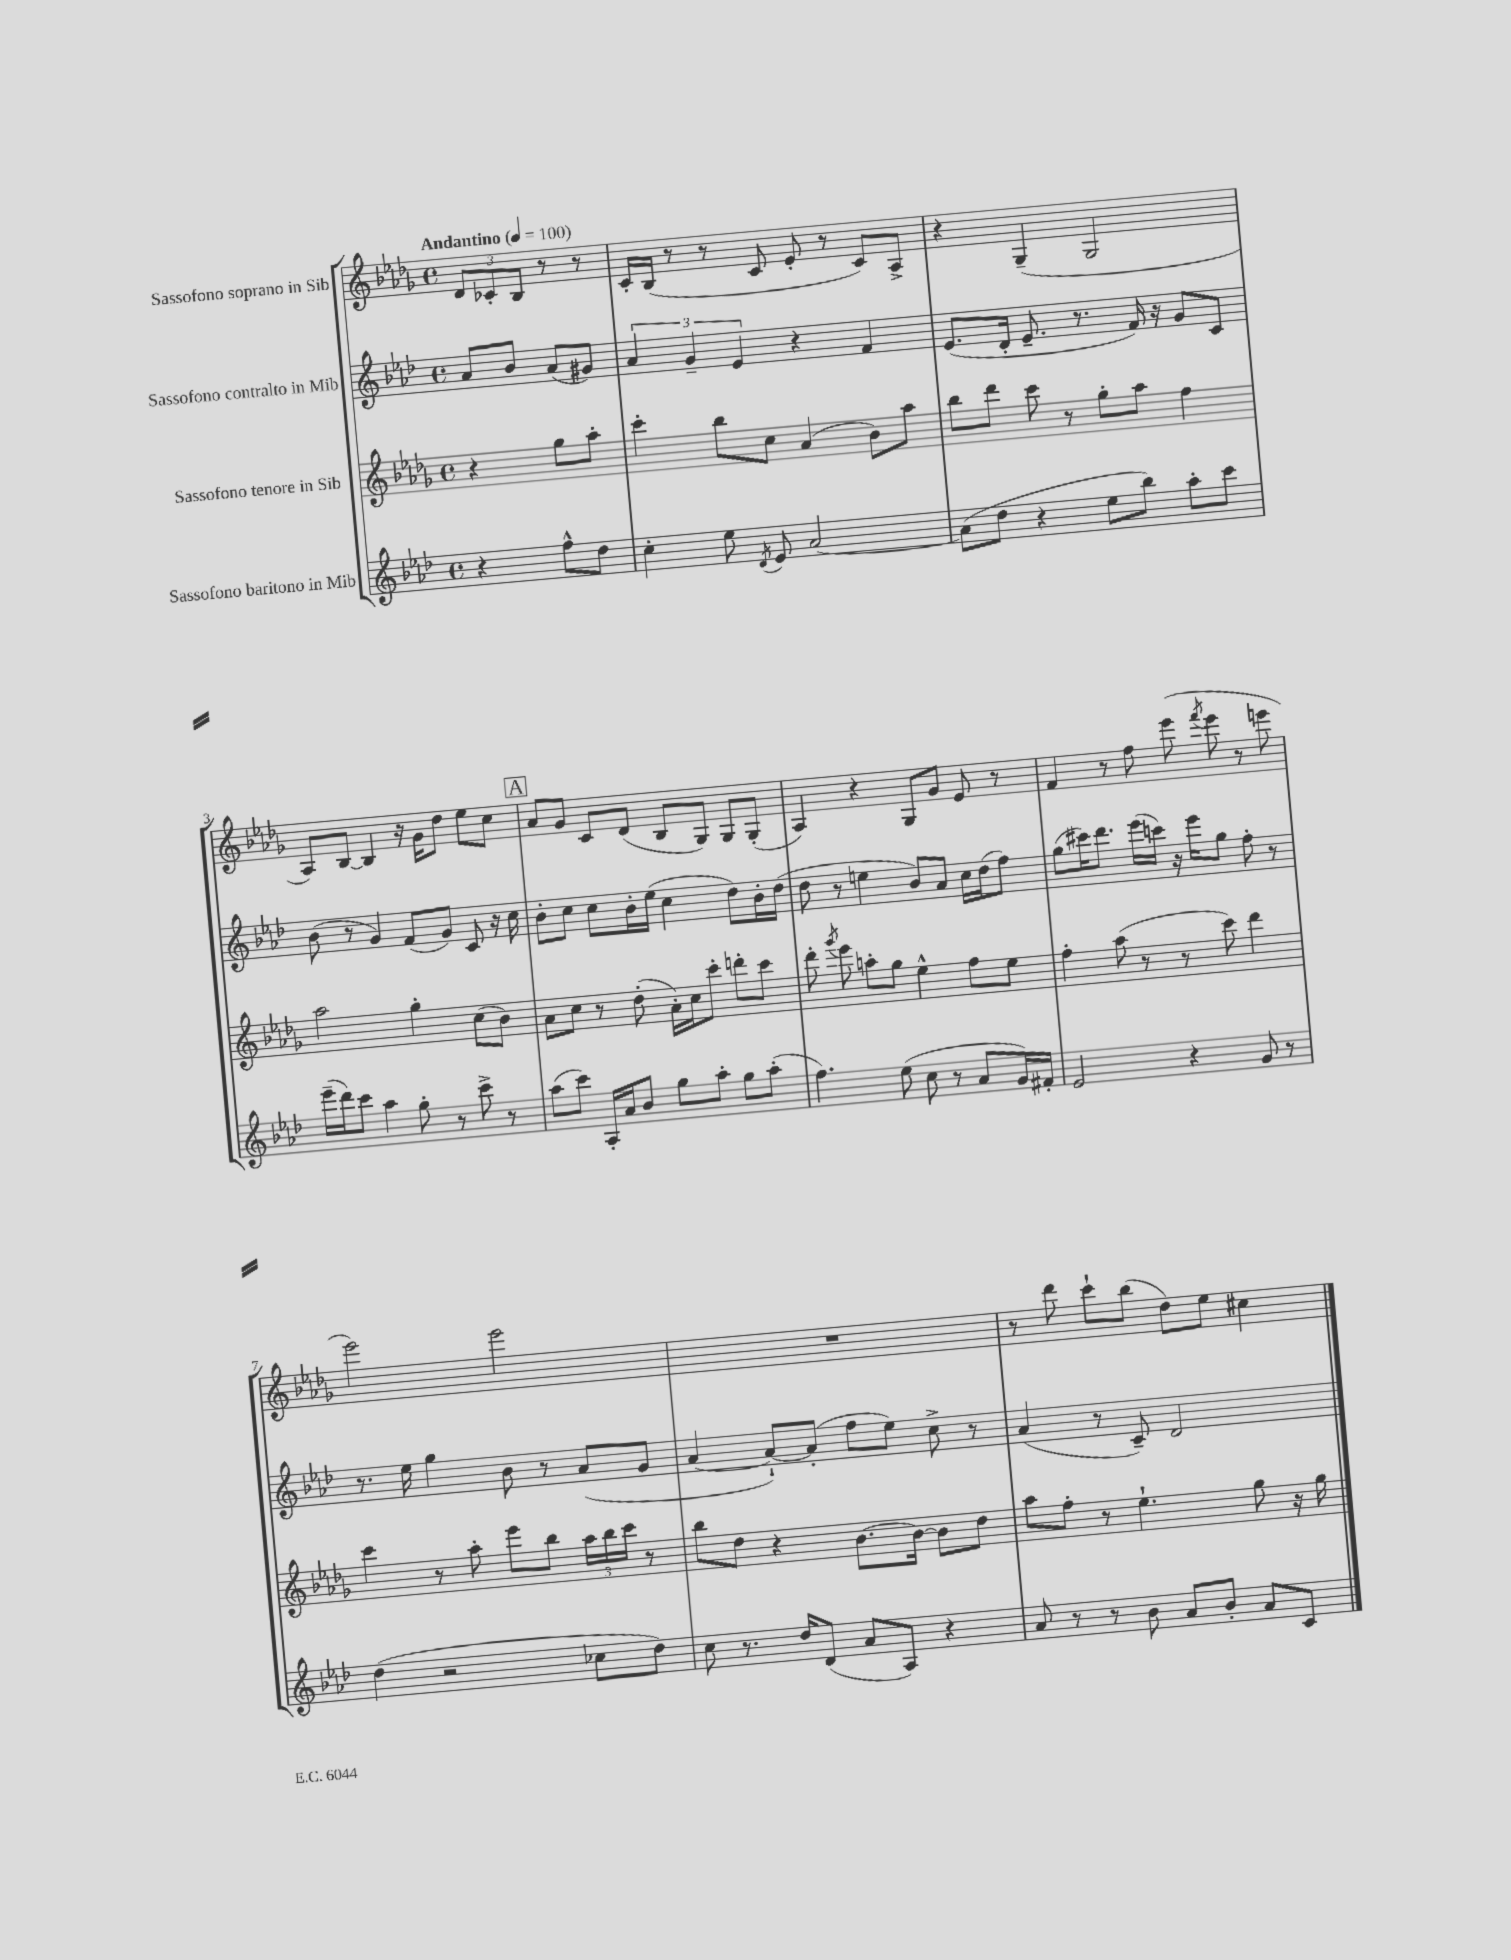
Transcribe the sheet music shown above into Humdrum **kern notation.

**kern	**kern	**kern	**kern
*staff4	*staff3	*staff2	*staff1
*clefG2	*clefG2	*clefG2	*clefG2
*k[b-e-a-d-]	*k[b-e-a-d-g-]	*k[b-e-a-d-]	*k[b-e-a-d-g-]
*M4/4	*M4/4	*M4/4	*M4/4
*met(c)	*met(c)	*met(c)	*met(c)
*MM100	*MM100	*MM100	*MM100
4r	4r	8a-	12d-
.	.	.	12c-'
.	.	8b-	.
.	.	.	12B-
8ff^^	8gg-	(8a-	8r
8dd-	8aa-'	8g#)	8r
=	=	=	=
4cc'	4ccc'	6a-	16c'
.	.	.	(16B-
.	.	.	8r
.	.	6g~	.
8ee-	8bb-	.	8r
.	.	6e-	.
8qd-	.	.	.
8e-	8cc	.	8c
[2a-	(4a-	4r	8e-'
.	.	.	8r
.	8b-)	4f	8c)
.	8aa-	.	8A-^
=	=	=	=
(8a-]	8bb-	(8.e-	4r
8dd-	8ddd-	.	.
.	.	16d-'	.
4r	8ccc	8.e-~	(4G-~
.	8r	.	.
.	.	8.r	.
8ee-	8gg-'	.	2G-
8bb-)	8aa-	16f)	.
.	.	16r	.
8aa-'	4ff	8g	.
8ccc	.	8c	.
=	=	=	=
(16eee-~	2aa-	(8b-	8A-)
16ddd-)	.	.	.
8ccc	.	8r	[8B-
4aa-	.	4g)	4B-]
8gg'	4gg-'	(8f	16r
.	.	.	16g-
8r	.	8g)	8dd-
8ccc^	(8cc	8c	8ee-
8r	8b-)	16r	8cc
.	.	16cc	.
=	=	=	=
(8aa-	8a-	8b-'	8a-
8ccc)	8cc	8cc	8g-
16A-'	8r	8cc	8c
16a-	.	.	.
8b-	(8dd-'	16b-'	(8d-
.	.	(16ee-	.
8gg	16a-')	4cc	8B-
.	16cc	.	.
8aa-'	8ccc'	.	8G-)
8gg	8ddd'	8dd-)	8G-
(8aa-'	8ccc	16b-'	(8G-'
.	.	(16dd-	.
=	=	=	=
4.ff)	8ddd-'	8dd-	4A-)
.	8qggg-	.	.
.	8eee-	8r	.
.	8aa'	4ee	4r
(8ee-	8gg-	.	.
8cc	4ee-^^	8b-)	8G-
8r	.	8a-	8g-
8a-	8ff	16cc	8e-
.	.	(16dd-	.
16g)	8ee-	8ff)	8r
16f#'	.	.	.
=	=	=	=
2e-	4ff'	(8gg	4f
.	.	16ccc#)	.
.	.	8.ddd-	.
.	(8aa-	.	8r
.	8r	(16eee-	8ff
.	.	16ccc)	.
4r	8r	16r	(8eee-
.	.	16eee-	.
.	.	.	8qfff
.	8ccc)	8gg	8eee-
8g	4ddd-	8ff'	8r
8r	.	8r	8eee
=	=	=	=
(4dd-	4ccc	8.r	2eee-)
.	.	16ee-	.
2r	8r	4gg	.
.	8aa-'	.	.
.	8eee-	8b-	2eee-
.	8bb-	8r	.
8cc-	24aa-	(8a-	.
.	24bb-	.	.
.	24ccc	.	.
8dd-)	8r	8g	.
=	=	=	=
8cc	8bb-	[4a-	1r
8.r	8dd-	.	.
.	4r	8a-`_)	.
16dd-	.	.	.
(8d-	.	(8a-']	.
8a-	[8.b-	8ff	.
8A-)	.	8ee-)	.
.	16b-_	.	.
4r	8b-]	8cc^	.
.	8dd-	8r	.
=	=	=	=
8a-	8aa-	(4a-	8r
8r	8ff'	.	8ddd-
8r	8r	8r	8ccc`
8b-	4.ee-`	8c~)	(8bb-
8a-	.	2d-	8dd-)
8b-'	.	.	8ee-
8a-	8gg-	.	4cc#
8c	16r	.	.
.	16gg-	.	.
==	==	==	==
*-	*-	*-	*-
